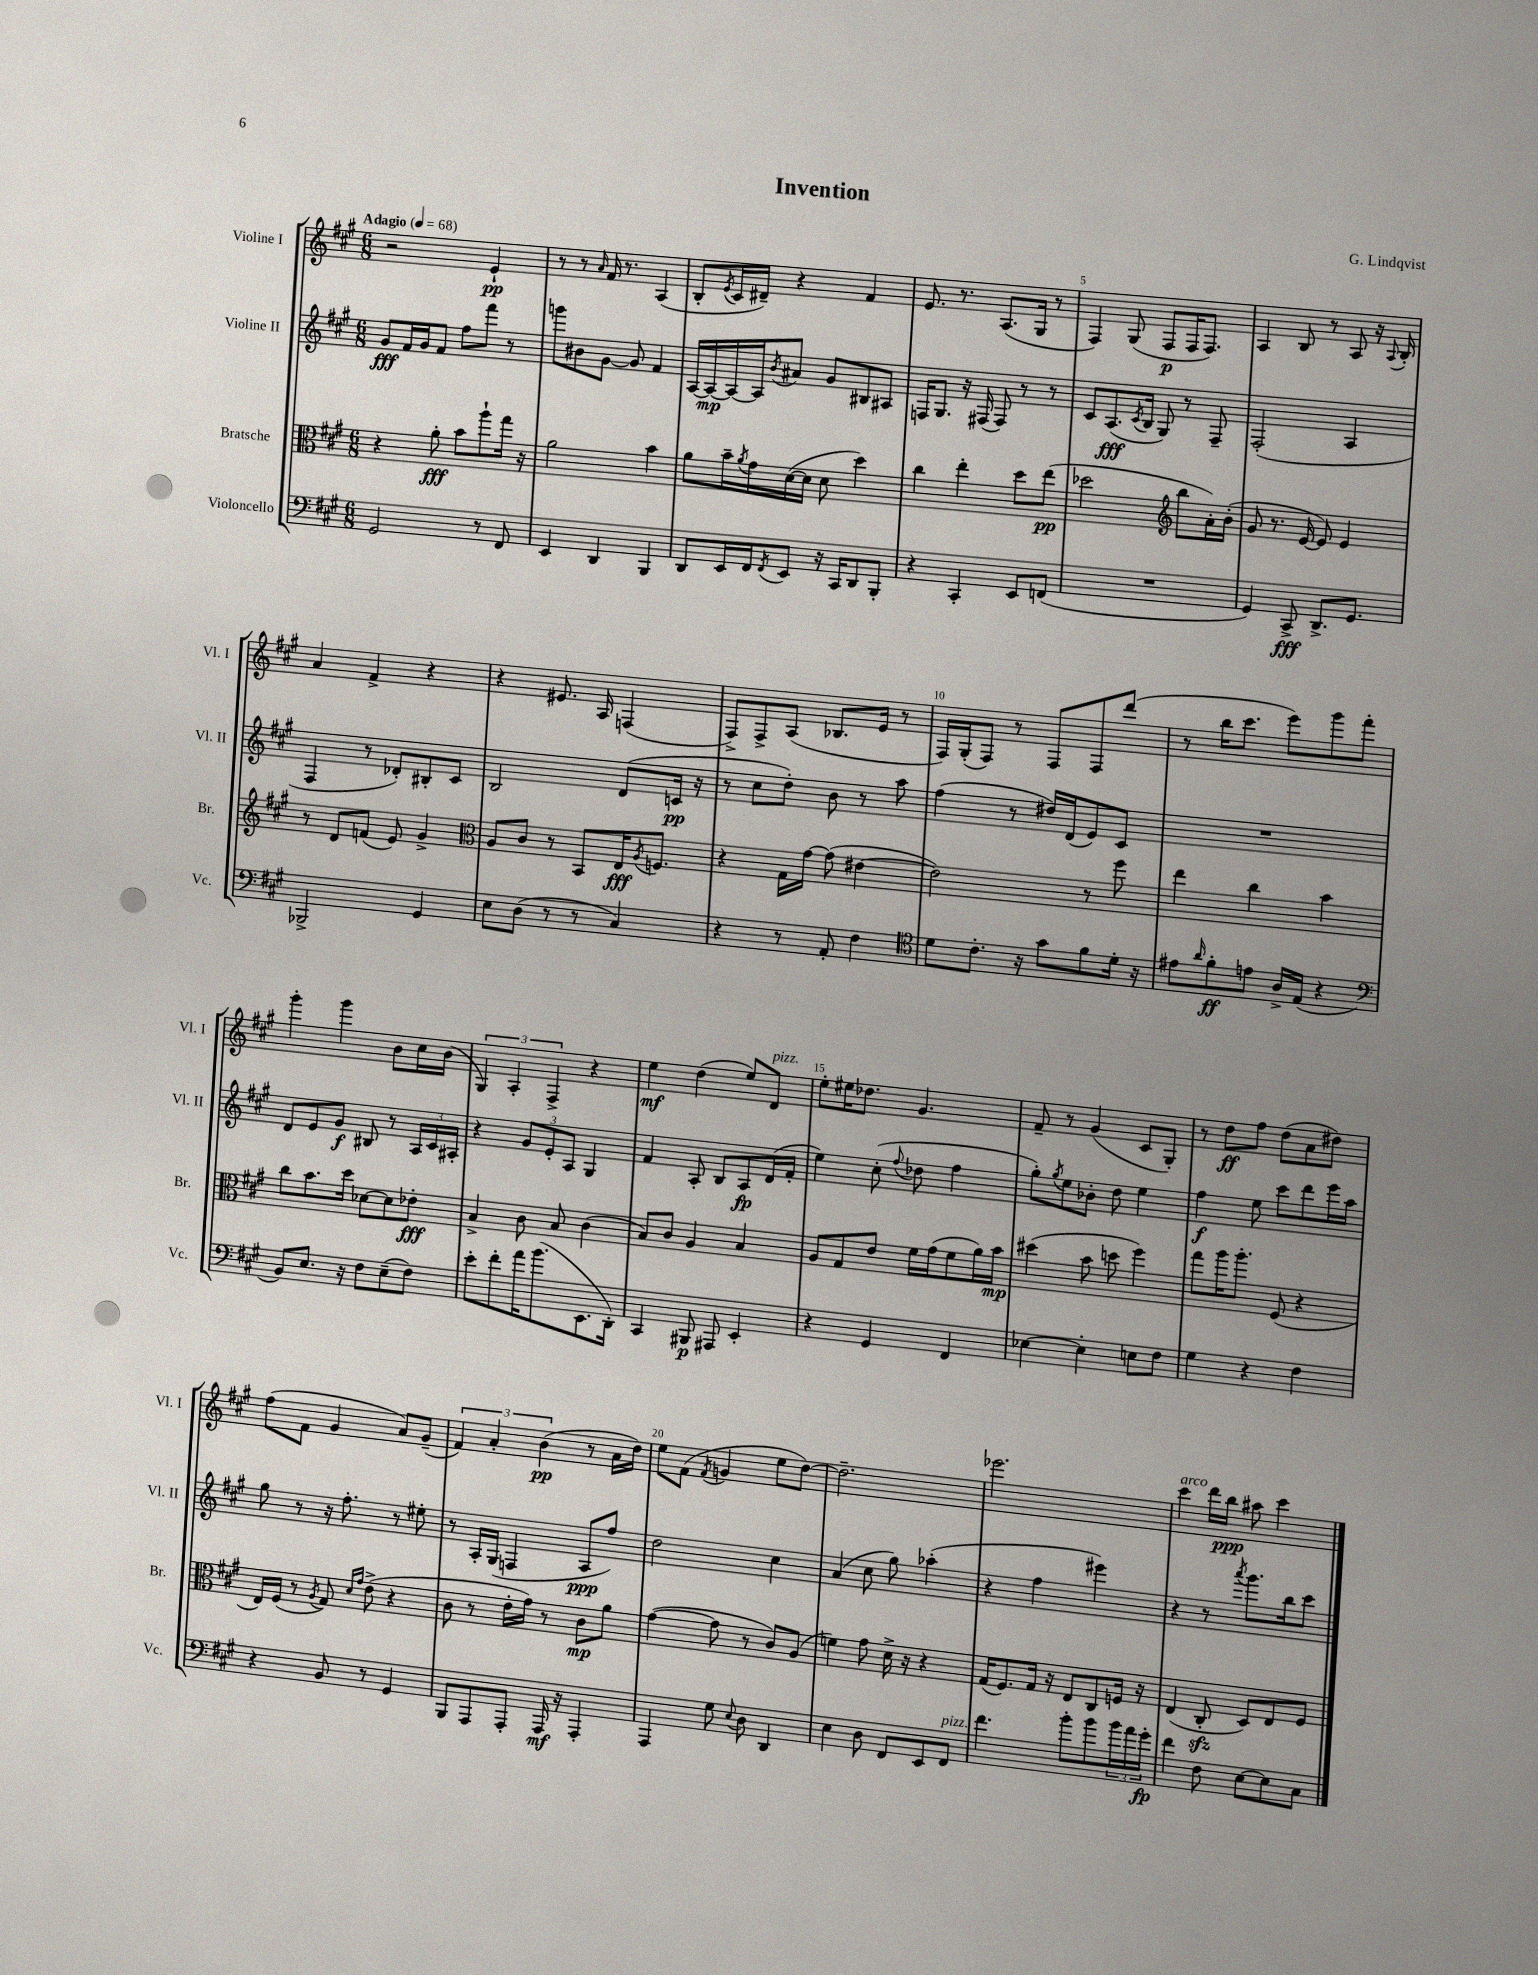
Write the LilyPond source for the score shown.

\header { title = "Invention" composer = "G. Lindqvist" }
<<
\new StaffGroup <<
\new Staff = "s0" \with { instrumentName = "Violine I" shortInstrumentName = "Vl. I" } {
    \clef treble \key a \major \numericTimeSignature \time 6/8 \tempo "Adagio" 4 = 68
    r2 e'4-!\pp |
    r8 r8 \grace { a'16 } fis'16 r8. a4( |
    b8-. \acciaccatura { e'8 } cis'16 dis'16--) r4 fis'4 |
    e'8. r8. a8.( gis16 r8 |
    fis4) gis8( fis8\p fis16 fis8.) |
    a4 b8 r8 a8 r16 \appoggiatura { a8 } b16-. |
    a'4 fis'4-> r4 |
    r4 eis'8. a16 f4( |
    fis8->) fis8-> a8( bes8. e'16 r8 |
    fis16) gis16-.( fis8) r8 fis8 fis8 d'''8( |
    r8 b''16 cis'''8. e'''8) gis'''8 fis'''8-. |
    gis'''4-. gis'''4 b'8 cis''16 b'16( |
    \tuplet 3/2 { gis4) a4-. fis4-> } r4 |
    e''4\mf d''4( e''8) d'8^\markup { \italic "pizz." } |
    e''8-. eis''16 des''8. gis'4. |
    fis'8-- r8 gis'4( cis'8 gis8-.) |
    r8 d''8\ff fis''8 d''8( a'8 dis''8) |
    fis''8( fis'8 gis'4 a'8) gis'8--( |
    \tuplet 3/2 { fis'4) a'4-. b'4\pp( } r8 a'16 d''16) |
    e''8 fis'8( \acciaccatura { fis'8 } g'4 e''8 d''8~) |
    d''2.-- |
    ees'''2. |
    cis'''4^\markup { \italic "arco" } d'''16 b''16\ppp ais''8 cis'''4 \bar "|." |
}
\new Staff = "s1" \with { instrumentName = "Violine II" shortInstrumentName = "Vl. II" } {
    \clef treble \key a \major \numericTimeSignature \time 6/8
    gis'8\fff fis'16 gis'16 fis'8 fis''8 fis'''8 r8 |
    g'''8 bis'8 gis'8~ gis'8 fis'4 |
    a16~ a16~\mp a16~ a16 \acciaccatura { b'8 } ais'8 gis'8 bis8 ais8 |
    f16 gis8. r16 fis16( fis8) r8 r8 |
    cis'8 a8.\fff( \acciaccatura { cis'8 } b16 gis8) r8 fis8-- |
    fis2-.( a4 |
    fis4 r8 des'8-.) bis8-. cis'8 |
    b2 d'8( c'16\pp r16 |
    r8 cis''8 d''8-.) b'8 r8 a''8 |
    fis''4( r8 dis''16) d'16( e'8) cis'8 |
    R2. |
    d'8 e'8 gis'8\f bis8 r8 \tuplet 3/2 { a16 cis'16 ais16-. } |
    r4 \tuplet 3/2 { gis'8 e'8-. a8 } gis4 |
    fis'4 a8-. b8 a8\fp d'16( fis'16-. |
    e''4) cis''8-.( \appoggiatura { fis''8 } des''8 fis''4 |
    gis''8-.) \acciaccatura { gis''8 } e''8 bes'8-. d''8 e''4 |
    fis''4\f e''8 cis'''8 d'''8 e'''16 a''16 |
    gis''8 r8 r16 fis''8.-. r8 eis''8-. |
    r8 a16-. gis16( f4 a8\ppp fis''8) |
    d''2 cis''4 |
    a'4( cis''8 gis''8) aes''4-.( |
    r4 fis''4 eis'''4) |
    r4 r8 \acciaccatura { a'''8 } gis'''8. b''16 cis'''8 \bar "|." |
}
\new Staff = "s2" \with { instrumentName = "Bratsche" shortInstrumentName = "Br." } {
    \clef alto \key a \major \numericTimeSignature \time 6/8
    r4 a'8-.\fff b'8 a''8-! gis''16 r16 |
    a'2 b'4 |
    a'8 b'16-- \acciaccatura { a'8 } gis'16 d'16~( d'16 d'8 d''4) |
    cis''4 e''4-. d''8 e''8\pp( |
    des''2 \clef treble b''8 a'16-.) b'16-.( |
    gis'8 r8. e'16~ e'8) e'4 |
    r8 d'8 f'8( e'8) gis'4-> |
    \clef alto a8 cis'8 r8 b,8 e16\fff \acciaccatura { a8 } f8. |
    r4 gis16 gis'16~ gis'8( eis'4~ |
    eis'2) r8 fis''8 |
    e''4 cis''4 b'4 |
    cis''8 b'8. d''16 des'8~ des'8 ees'8-.\fff |
    b4-> cis'8 b8 cis'4( |
    b8) cis'8 a4 b4 |
    a8 gis8 e'8 fis'16 gis'16( fis'8 a'16) b'16\mp |
    dis''4( b'8 d''8 fis''4) |
    gis''8 a''16 a''8.-. fis8( r4 |
    e16) fis16( r8 \acciaccatura { a8 } gis8) \grace { d'16 gis'16 } e'8->( r4 |
    cis'8 r8 e'16-. gis'16) r8 cis'8\mp a'8 |
    gis'4~( gis'8 r8 cis'8) a8( |
    f'4) gis'8 d'16-> r16 r4 |
    gis16( fis8.) gis16 r16 e8 cis8 f16 r16 |
    e4( cis8-.\sfz d8) e8 fis8 \bar "|." |
}
\new Staff = "s3" \with { instrumentName = "Violoncello" shortInstrumentName = "Vc." } {
    \clef bass \key a \major \numericTimeSignature \time 6/8
    gis,2 r8 fis,8 |
    e,4 d,4 b,,4 |
    d,8 e,16 fis,16 \acciaccatura { fis,8 } e,8 r16 cis,16 d,8 b,,8-. |
    r4 cis,4-. e,8 f,8( |
    R2. |
    gis,4) cis,8->\fff d,8.-> gis,8. |
    bes,,2-> gis,4 |
    e8 d8( r8 r8 cis4) |
    r4 r8 a,8-. fis4 |
    \clef tenor d'8 cis'8.-. r16 gis'8 fis'8 d'16-. r16 |
    eis'8 \grace { a'16 } fis'8-.\ff e'8 a16-> e16( r4 |
    \clef bass b,8) e8. r16 fis8 e8--( fis8) |
    e'8-. fis'8-. a'16 b'8.( e,8. d,16-.) |
    cis,4 bis,,8\p ais,,8 e,4-. |
    r4 gis,4 fis,4 |
    ees4~ ees4-. e8 fis8 |
    gis4 r4 fis4 |
    r4 b,8 r8 gis,4 |
    b,,8 a,,8 a,,8-. a,,16\mf r16 a,,4-. |
    a,,4 gis8 \appoggiatura { e8 } d8 d,4 |
    e4 d8 fis,8 e,8 fis,8^\markup { \italic "pizz." } |
    fis'4. b'8-. b'8 \tuplet 3/2 { b'16 a'16 gis'16-.\fp } |
    fis'4 fis8 e8~ e8 cis8 \bar "|." |
}
>>
>>
\layout { \context { \Score \override BarNumber.break-visibility = ##(#f #t #t) barNumberVisibility = #(every-nth-bar-number-visible 5) } }
